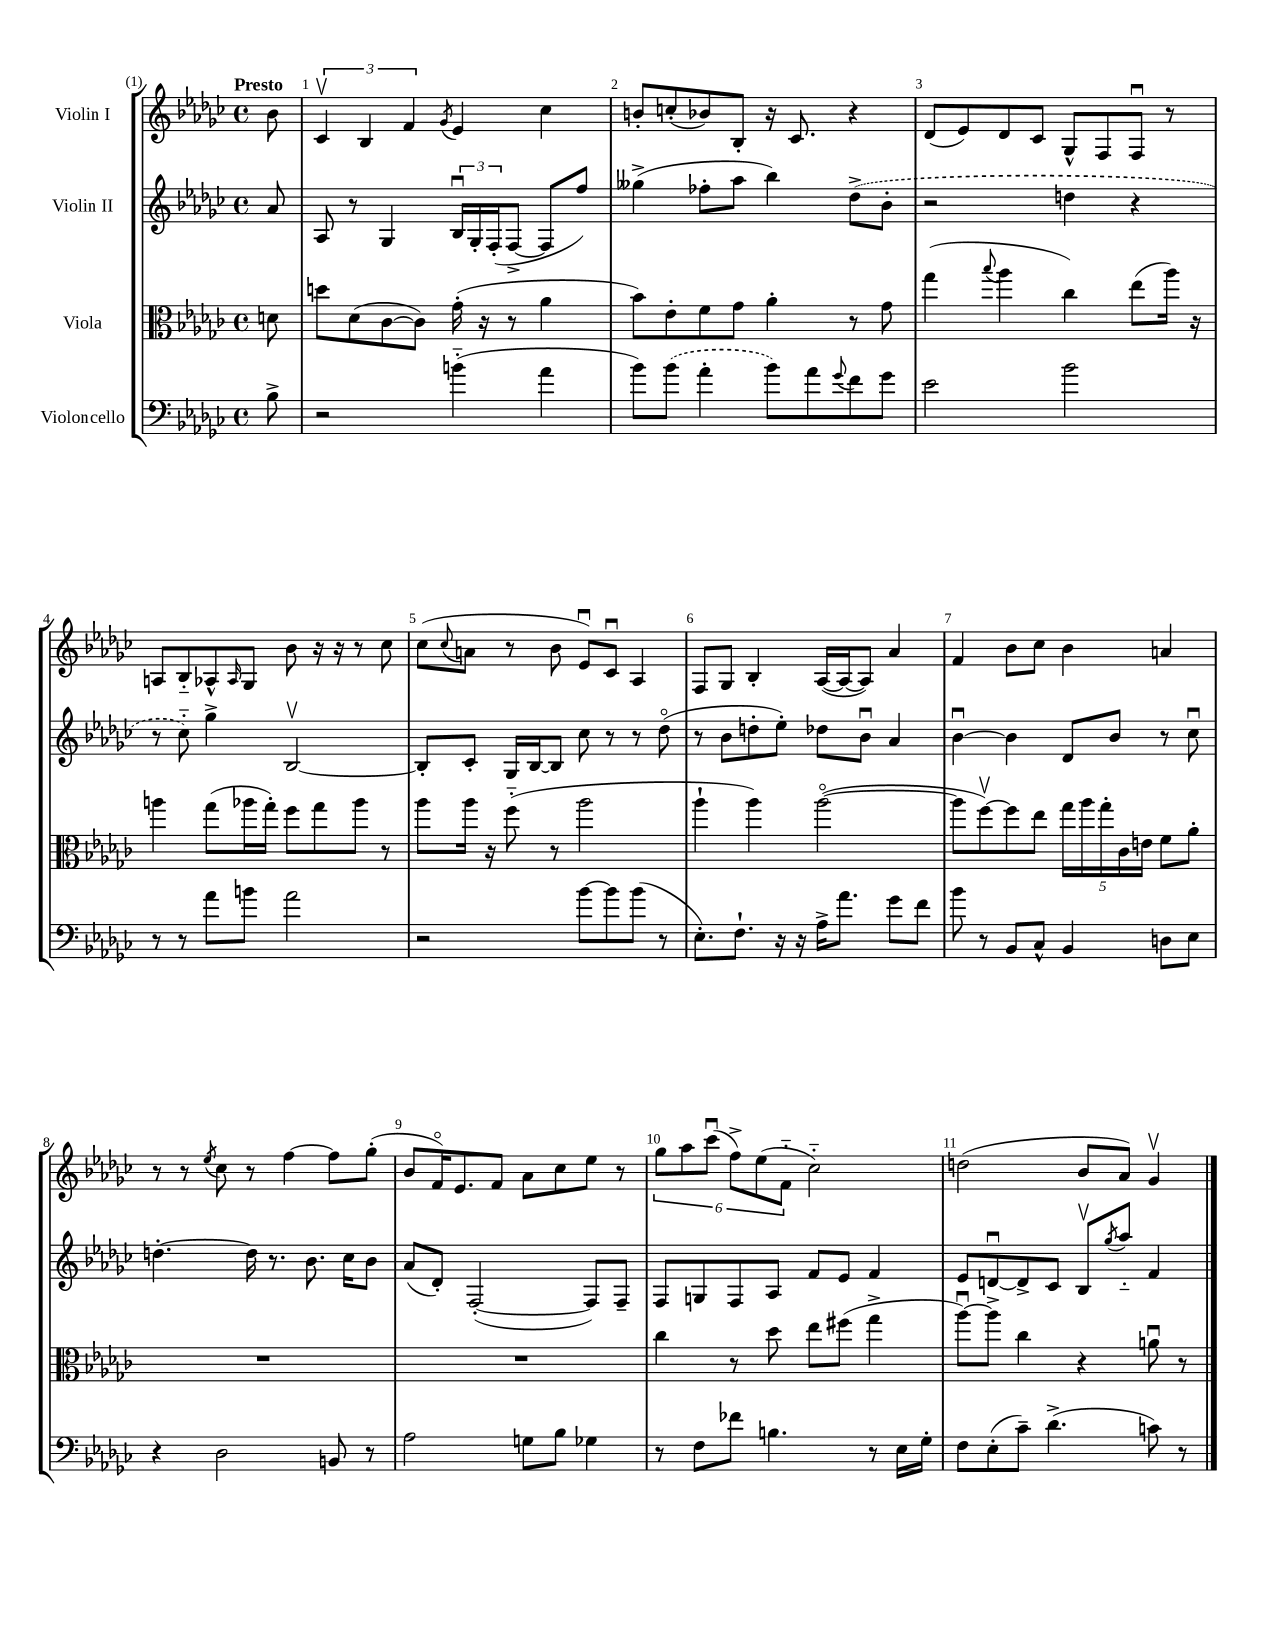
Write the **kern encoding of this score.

**kern	**kern	**kern	**kern
*part4	*part3	*part2	*part1
*staff4	*staff3	*staff2	*staff1
*I"Violoncello	*I"Viola	*I"Violin II	*I"Violin I
*clefF4	*clefC3	*clefG2	*clefG2
*k[b-e-a-d-g-c-]	*k[b-e-a-d-g-c-]	*k[b-e-a-d-g-c-]	*k[b-e-a-d-g-c-]
*M4/4	*M4/4	*M4/4	*M4/4
*met(c)	*met(c)	*met(c)	*met(c)
=	=	=	=
!	!	!	!LO:TX:a:B:t=Presto
8B-^\	8dn\	8a-/	8b-\
=1	=1	=1	=1
2r	8ddn\L	8A-/	6c-v/
.	(8d-\	8r	.
.	.	.	6B-/
.	[8c-\	4G-/	.
.	.	.	6f/
.	8c-\J])	.	.
.	.	.	8qg-/
(4bn\	(16g-'\	24B-u/LL	4e-/
.	.	24G-'/	.
.	16r	.	.
.	.	(24F'/J	.
.	8r	[8F^/J	.
4a-\	4a-\	8F/L]	4cc-\
.	.	8ff/J)	.
=2	=2	=2	=2
8b-\L)	8b-\L)	(4gg--X^\	8bn'/L
(8b-\J	8e-'\	.	(8ccn'/
4a-'\	8f\	8ff-X'\L	8b-X/)
.	8g-\J	8aa-\J	8B-'/J
8b-\L)	4a-'\	4bb-\)	16r
.	.	.	8.c-/
8a-\	.	.	.
8qqg-/	.	.	.
8f\	8r	(8dd-^\L	4r
8g-\J	8g-\	8b-'\J	.
=3	=3	=3	=3
2e-\	(4gg-\	2r	(8d-/L
.	.	.	8e-/)
.	8qqbb-/	.	.
.	4aa-\	.	8d-/
.	.	.	8c-/J
2b-\	4cc-\)	4ddn\	8G-^^/L
.	.	.	8F/
.	(8ee-\L	4r	8Fu/J
.	16aa-\Jk)	.	8r
.	16r	.	.
!!LO:LB:g=z
=4	=4	=4	=4
8r	4aan\	8r	8An/L
8r	.	8cc-\)	8B-/
8a-\L	(8gg-\L	4gg-^\	8A-X^^/
.	.	.	16qqA-/
8bn\J	16aa-X\L	.	8G-/J
.	16gg-'\JJ)	.	.
2a-\	8ff\L	[2B-v/	8b-\
.	8gg-\	.	16r
.	.	.	16r
.	8aa-\J	.	8r
.	8r	.	8cc-\
=5	=5	=5	=5
2r	8aa-\L	8B-'/L]	(8cc-\L
.	.	.	8qqcc-/
.	16aa-\Jk	8c-'/J	8an\J
.	16r	.	.
.	(8ff\	16G-/LL	8r
.	.	[16B-/J	.
.	8r	8B-/J]	8b-\
[8b-\L	2aa-\	8cc-\	8e-u/L)
8b-\]	.	8r	8c-u/J
(8b-\J	.	8r	4A-/
8r	.	(8dd-\	.
=6	=6	=6	=6
8.E-'\L)	4aa-`\	8r	8F/L
.	.	8b-\L	8G-/J
8.F`\J	.	.	.
.	4aa-\)	8ddn'\	4B-'/
16r	.	8ee-'\J)	.
16r	.	.	.
16A-^\KL	([2aa-\	8dd-X\L	([16A-/LL
8.a-\J	.	.	16A-/J_
.	.	8b-u\J	8A-/J])
8g-\L	.	4a-/	4a-/
8f\J	.	.	.
=7	=7	=7	=7
8b-\	8aa-\L]	[4b-u\	4f/
8r	[8ffv\)	.	.
8BB-/L	8ff\]	4b-\]	8b-\L
8C-^^/J	8ee-\J	.	8cc-\J
4BB-/	20gg-\LL	8d-/L	4b-\
.	20aa-\	.	.
.	20gg-'\	.	.
.	.	8b-/J	.
.	20c-\	.	.
.	20en\JJ	.	.
8Dn\L	8f\L	8r	4an/
8E-\J	8a-'\J	8cc-u\	.
!!LO:LB:g=z
=8	=8	=8	=8
4r	1r	[4.ddn'\	8r
.	.	.	8r
.	.	.	8qee-/
2D-\	.	.	8cc-\
.	.	16dd\]	8r
.	.	8.r	.
.	.	.	[4ff\
.	.	8.b-\	.
8BBn/	.	.	8ff\L]
.	.	16cc-\KL	.
8r	.	8b-\J	(8gg-'\J
=9	=9	=9	=9
2A-\	1r	(8a-/L	8b-/L
.	.	8d-'/J)	16f/K)
.	.	.	8.e-/
.	.	([2F'/	.
.	.	.	8f/J
8Gn\L	.	.	8a-\L
8B-\J	.	.	8cc-\
4G-X\	.	8F/L])	8ee-\J
.	.	8F~/J	8r
=10	=10	=10	=10
8r	4cc-\	8F/L	12gg-\L
.	.	.	12aa-\
8F\L	.	8Gn/	.
.	.	.	(12ccc-u\J
8f-X\J	8r	8F/	12ff^\L)
.	.	.	(12ee-\
4.Bn\	8dd-\	8A-/J	.
.	.	.	12f\J
.	8ee-\L	8f/L	2cc-\)
.	(8ff#X\J	8e-/J	.
8r	4gg-^\	4f/	.
16E-\LL	.	.	.
16G-'\JJ	.	.	.
=11	=11	=11	=11
8F\L	[8aa-u\L)	8e-/L	(2ddn\
(8E-'\	8aa-^\J]	[8dnu/	.
8c-~\J)	4cc-\	8d^/]	.
(4.d-^\	.	8c-/J	.
.	4r	8B-v/L	8b-/L
.	.	8qgg-/	.
.	.	8aa-/J	8a-/J)
8cn\)	8anu\	4f/	4g-v/
8r	8r	.	.
==	==	==	==
*-	*-	*-	*-
